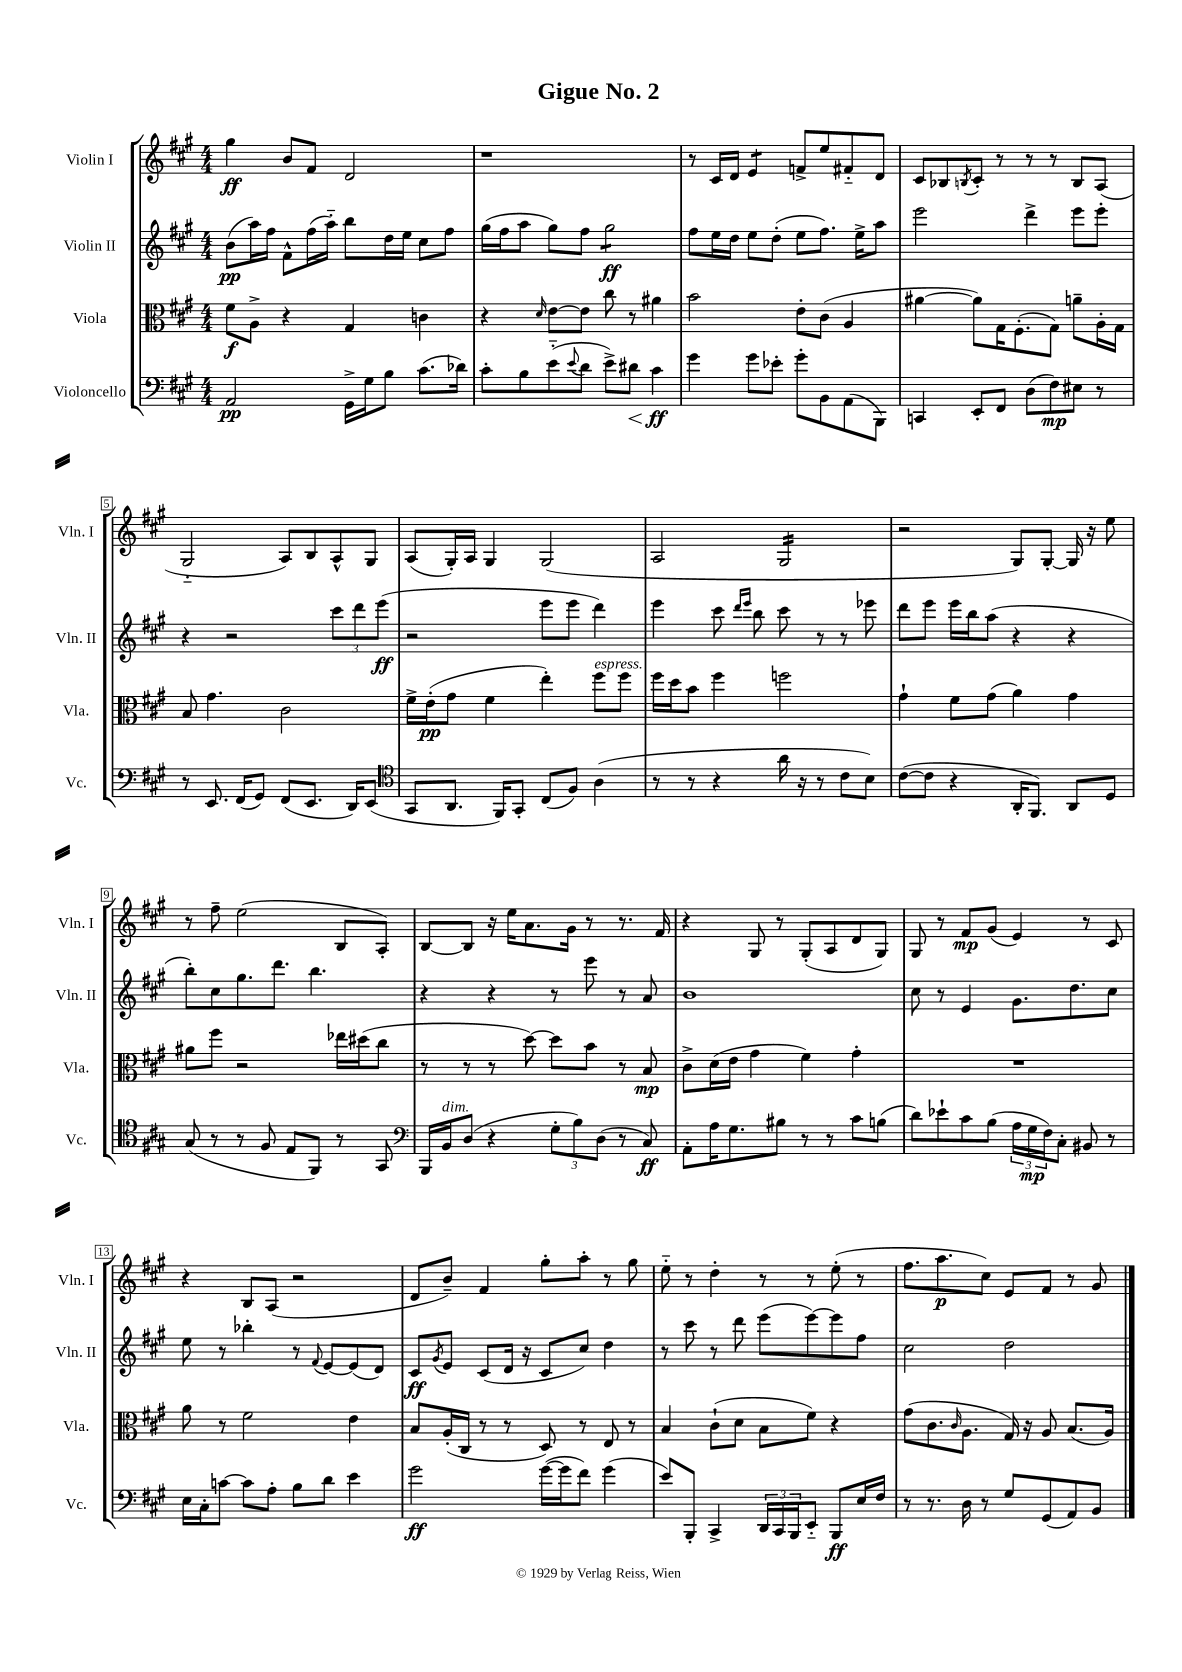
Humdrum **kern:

**kern	**dynam	**kern	**dynam	**kern	**dynam	**kern	**dynam
*part4	*part4	*part3	*part3	*part2	*part2	*part1	*part1
*staff4	*staff4	*staff3	*staff3	*staff2	*staff2	*staff1	*staff1
*I"Violoncello	*	*I"Viola	*	*I"Violin II	*	*I"Violin I	*
*I'Vc.	*	*I'Vla.	*	*I'Vln. II	*	*I'Vln. I	*
*clefF4	*	*clefC3	*	*clefG2	*	*clefG2	*
*k[f#c#g#]	*	*k[f#c#g#]	*	*k[f#c#g#]	*	*k[f#c#g#]	*
*M4/4	*	*M4/4	*	*M4/4	*	*M4/4	*
=1	=1	=1	=1	=1	=1	=1	=1
2AA/	pp	8f#\L	f	(8b\L	pp	4gg#\	ff
.	.	8A^\J	.	16aa\L)	.	.	.
.	.	.	.	16ff#\JJ	.	.	.
.	.	4r	.	8f#^^\L	.	8b/L	.
.	.	.	.	(16ff#\L	.	8f#/J	.
.	.	.	.	16aa\JJ)	.	.	.
16GG#^\LL	.	4G#/	.	8bb\L	.	2d/	.
16G#\J	.	.	.	.	.	.	.
8B\J	.	.	.	16dd\L	.	.	.
.	.	.	.	16ee\JJ	.	.	.
(8.c#\L	.	4cn\	.	8cc#\L	.	.	.
.	.	.	.	8ff#\J	.	.	.
16d-X\Jk)	.	.	.	.	.	.	.
=2	=2	=2	=2	=2	=2	=2	=2
8c#'\L	.	4r	.	(16gg#\LL	.	1r	.
.	.	.	.	16ff#\J	.	.	.
8B\	.	.	.	8aa\J	.	.	.
.	.	16qqd/	.	.	.	.	.
(8e\	.	[8e\L	.	8gg#\L)	.	.	.
8qqe/	.	.	.	.	.	.	.
8d\J	.	8e\J]	.	8ff#\J	.	.	.
*	*	*	*	*tremolo	*	*	*
8e^\L)	.	8cc#\	.	8gg#\L	ff	.	.
!	!LO:HP:b	!	!	!	!	!	!
8d#X\J	<	8r	.	8gg#\	.	.	.
4c#\	ff	4a#X\	.	8gg#\	.	.	.
.	.	.	.	8gg#\J	.	.	.
*	*	*	*	*Xtremolo	*	*	*
.	[	.	.	.	.	.	.
=3	=3	=3	=3	=3	=3	=3	=3
4g#\	.	2b\	.	8ff#\L	.	8r	.
.	.	.	.	16ee\L	.	16c#/LL	.
.	.	.	.	16dd\JJ	.	16d/JJ	.
*	*	*	*	*	*	*tremolo	*
8g#\L	.	.	.	8ee\L	.	8e/L	.
8e-X'\J	.	.	.	(8dd'\J	.	8e/J	.
*	*	*	*	*	*	*Xtremolo	*
8g#'\L	.	8e'\L	.	8ee\L	.	8fn^/L	.
8BB\	.	(8c#\J	.	8.ff#\J)	.	8ee/	.
(8AA\	.	4A/	.	.	.	8f#X/	.
.	.	.	.	16ee^\KL	.	.	.
8BBB\J)	.	.	.	8aa\J	.	8d/J	.
=4	=4	=4	=4	=4	=4	=4	=4
4CCn/	.	[4a#X\	.	2eee\	.	8c#/L	.
.	.	.	.	.	.	8B-X/	.
.	.	.	.	.	.	8qBn/	.
8EE'/L	.	8a#\L])	.	.	.	8c#'/J	.
8FF#/J	.	16G#\K	.	.	.	8r	.
.	.	(8.F#'\	.	.	.	.	.
(8D\L	.	.	.	4ddd^\	.	8r	.
8F#\)	mp	8G#\J)	.	.	.	8r	.
8E#X\J	.	8an~\L	.	8eee\L	.	8B/L	.
8r	.	16A'\L	.	8eee'\J	.	(8A/J	.
.	.	16G#\JJ	.	.	.	.	.
!!LO:LB:g=z
=5	=5	=5	=5	=5	=5	=5	=5
8r	.	8B/	.	4r	.	2G#/	.
8.EE/	.	4.g#\	.	.	.	.	.
.	.	.	.	2r	.	.	.
(16FF#/KL	.	.	.	.	.	.	.
8GG#/J)	.	.	.	.	.	.	.
(8FF#/L	.	2c#\	.	.	.	8A/L)	.
8.EE/J	.	.	.	.	.	8B/	.
.	.	.	.	12ccc#\L	.	8A^^/	.
16DD/KL)	.	.	.	.	.	.	.
.	.	.	.	12ddd\	.	.	.
(8EE/J	.	.	.	.	.	8G#/J	.
.	.	.	.	(12eee\J	ff	.	.
=6	=6	=6	=6	=6	=6	=6	=6
*clefC4	*	*	*	*	*	*	*
8GG#/L	.	16f#^\LL	.	2r	.	(8A/L	.
.	.	(16e'\J	pp	.	.	.	.
8.AA/J	.	8g#\J	.	.	.	16G#'/L)	.
.	.	.	.	.	.	16A/JJ	.
.	.	4f#\	.	.	.	4G#/	.
16FF#/KL)	.	.	.	.	.	.	.
8GG#'/J	.	.	.	.	.	.	.
(8C#/L	.	4ee'\)	.	8eee\L	.	(2G#/	.
8F#/J)	.	.	.	8eee\J	.	.	.
!	!	!LO:TX:a:i:t=espress.	!	!	!	!	!
(4A\	.	8ff#\L	.	4ddd\)	.	.	.
.	.	8ff#\J	.	.	.	.	.
=7	=7	=7	=7	=7	=7	=7	=7
8r	.	16ff#\LL	.	4eee\	.	2A/	.
.	.	16dd\J	.	.	.	.	.
8r	.	8b\J	.	.	.	.	.
4r	.	4ff#\	.	8ccc#\	.	.	.
.	.	.	.	16qqddd/LL	.	.	.
.	.	.	.	16qqeee/JJ	.	.	.
.	.	.	.	8bb\	.	.	.
*	*	*	*	*	*	*tremolo	*
16a\	.	2ffn\	.	8ccc#\	.	16G#/LL	.
16r	.	.	.	.	.	16G#/	.
8r	.	.	.	8r	.	16G#/	.
.	.	.	.	.	.	16G#/	.
8c#\L	.	.	.	8r	.	16G#/	.
.	.	.	.	.	.	16G#/	.
8B\J)	.	.	.	8eee-X\	.	16G#/	.
.	.	.	.	.	.	16G#/JJ	.
*	*	*	*	*	*	*Xtremolo	*
=8	=8	=8	=8	=8	=8	=8	=8
([8c#\L	.	4g#`\	.	8ddd\L	.	2r	.
8c#\J]	.	.	.	8eee\J	.	.	.
4r	.	8f#\L	.	16eee\LL	.	.	.
.	.	.	.	16bb\J	.	.	.
.	.	(8g#\J	.	(8aa\J	.	.	.
16AA'/KL	.	4a\)	.	4r	.	8G#/L)	.
8.FF#/J)	.	.	.	.	.	.	.
.	.	.	.	.	.	[8G#'/J	.
8AA/L	.	4g#\	.	4r	.	16G#/]	.
.	.	.	.	.	.	16r	.
8D/J	.	.	.	.	.	8ee\	.
!!LO:LB:g=z
=9	=9	=9	=9	=9	=9	=9	=9
(8G#/	.	8a#X\L	.	8bb'\L)	.	8r	.
8r	.	8ff#\J	.	8cc#\	.	8ff#~\	.
8r	.	2r	.	8.gg#\	.	(2ee\	.
8F#/	.	.	.	.	.	.	.
.	.	.	.	8.ddd\J	.	.	.
8E/L	.	.	.	.	.	.	.
8FF#/J)	.	.	.	4.bb\	.	.	.
8r	.	16ee-X\LL	.	.	.	8B/L	.
.	.	(16dd#X\J	.	.	.	.	.
8GG#/	.	8cc#\J	.	.	.	8A'/J)	.
=10	=10	=10	=10	=10	=10	=10	=10
*clefF4	*	*	*	*	*	*	*
16BBB/LL	.	8r	.	4r	.	[8B/L	.
!LO:TX:a:i:t=dim.	!	!	!	!	!	!	!
16BB/J	.	.	.	.	.	.	.
(8D/J	.	8r	.	.	.	8B/J]	.
4r	.	8r	.	4r	.	16r	.
.	.	.	.	.	.	16ee\KL	.
.	.	[8dd\)	.	.	.	8.a\	.
12G#'\L	.	8dd\L]	.	8r	.	.	.
.	.	.	.	.	.	16g#\Jk	.
12B\)	.	.	.	.	.	.	.
.	.	8b\J	.	8eee\	.	8r	.
(12D\J	.	.	.	.	.	.	.
8r	.	8r	.	8r	.	8.r	.
8C#/)	ff	8B/	mp	8a/	.	.	.
.	.	.	.	.	.	16f#/	.
=11	=11	=11	=11	=11	=11	=11	=11
8AA'\L	.	8c#^\L	.	1b	.	4r	.
16A\K	.	(16d\L	.	.	.	.	.
8.G#\	.	16e\JJ	.	.	.	.	.
.	.	4g#\	.	.	.	8G#/	.
8B#X\J	.	.	.	.	.	8r	.
8r	.	4f#\)	.	.	.	(8G#'/L	.
8r	.	.	.	.	.	8A/	.
8c#\L	.	4g#'\	.	.	.	8d/	.
(8Bn\J	.	.	.	.	.	8G#/J)	.
=12	=12	=12	=12	=12	=12	=12	=12
8d\L)	.	1r	.	8cc#\	.	8G#/	.
8e-X`\	.	.	.	8r	.	8r	.
8c#\	.	.	.	4e/	.	8f#/L	mp
(8B\J	.	.	.	.	.	(8g#/J	.
24A\LL	.	.	.	8.g#\L	.	4e/)	.
24G#\	mp	.	.	.	.	.	.
24F#\J)	.	.	.	.	.	.	.
8C#'\J	.	.	.	.	.	.	.
.	.	.	.	8.dd\	.	.	.
8BB#X/	.	.	.	.	.	8r	.
8r	.	.	.	8cc#\J	.	8c#/	.
!!LO:LB:g=z
=13	=13	=13	=13	=13	=13	=13	=13
16E\LL	.	8a\	.	8ee\	.	4r	.
16C#'\J	.	.	.	.	.	.	.
[8cn\J	.	8r	.	8r	.	.	.
8c\L]	.	2f#\	.	4bb-X'\	.	8B/L	.
8A'\J	.	.	.	.	.	(8A/J	.
8B\L	.	.	.	8r	.	2r	.
.	.	.	.	8qqf#/	.	.	.
8d\J	.	.	.	[8e/L	.	.	.
4e\	.	4e\	.	(8e/]	.	.	.
.	.	.	.	8d/J)	.	.	.
=14	=14	=14	=14	=14	=14	=14	=14
2g#\	ff	8B/L	.	8c#/L	ff	8d/L	.
.	.	.	.	8qg#/	.	.	.
.	.	(16A'/L	.	8e/J	.	8b~/J)	.
.	.	16C#/JJ	.	.	.	.	.
.	.	8r	.	(8c#/L	.	4f#/	.
.	.	8r	.	16d/Jk	.	.	.
.	.	.	.	16r	.	.	.
([16g#\LL	.	8D/)	.	8c#/L	.	8gg#'\L	.
16g#\J]	.	.	.	.	.	.	.
8f#\J)	.	8r	.	8cc#/J)	.	8aa'\J	.
(4g#\	.	8E/	.	4dd\	.	8r	.
.	.	8r	.	.	.	8gg#\	.
=15	=15	=15	=15	=15	=15	=15	=15
8e/L)	.	4B/	.	8r	.	8ee\	.
8BBB'/J	.	.	.	8ccc#\	.	8r	.
4CC#^/	.	(8c#`\L	.	8r	.	4dd'\	.
.	.	8d\J	.	8ddd\	.	.	.
24DD/LL	.	8B\L	.	(8eee\L	.	8r	.
24CC#/	.	.	.	.	.	.	.
24BBB/J	.	.	.	.	.	.	.
8EE/J	.	8f#\J)	.	[8eee\)	.	8r	.
8BBB/L	ff	4r	.	8eee\]	.	(8ee'\	.
16E/L	.	.	.	8ff#\J	.	8r	.
16F#/JJ	.	.	.	.	.	.	.
=16	=16	=16	=16	=16	=16	=16	=16
8r	.	(8g#\L	.	2cc#\	.	8.ff#\L	.
8.r	.	8.c#\	.	.	.	.	.
.	.	.	.	.	.	8.aa\	p
.	.	16qqc#/	.	.	.	.	.
16D\	.	8.A\J	.	.	.	.	.
8r	.	.	.	.	.	8cc#\J)	.
8G#/L	.	16G#/)	.	2dd\	.	8e/L	.
.	.	16r	.	.	.	.	.
(8GG#/	.	8A/	.	.	.	8f#/J	.
8AA/)	.	(8.B/L	.	.	.	8r	.
8BB/J	.	.	.	.	.	8g#/	.
.	.	16A/Jk)	.	.	.	.	.
==	==	==	==	==	==	==	==
*-	*-	*-	*-	*-	*-	*-	*-
